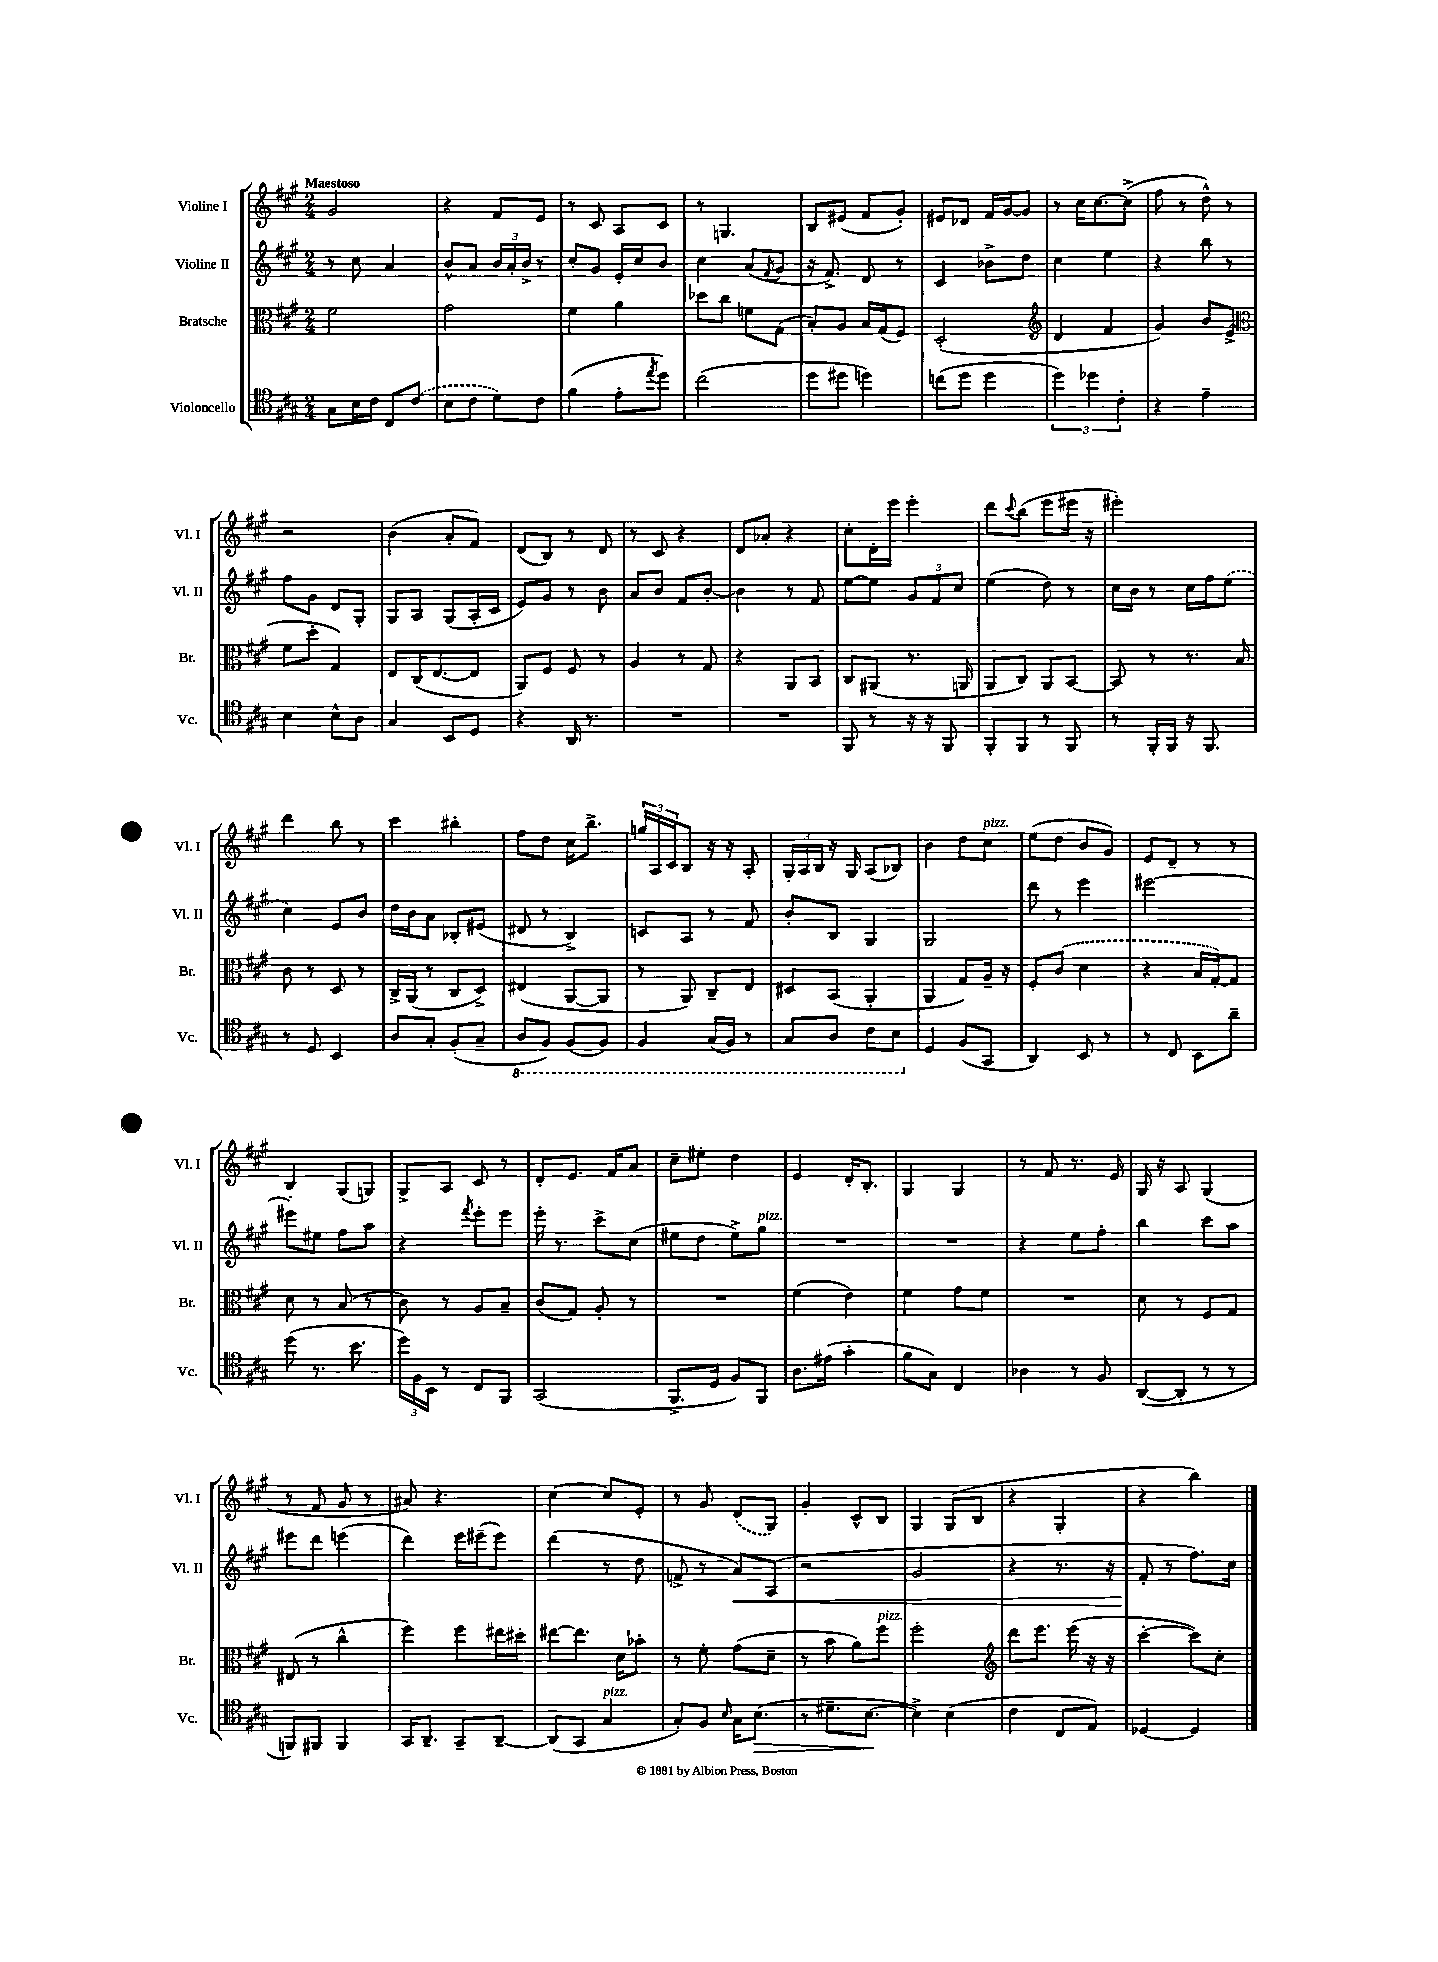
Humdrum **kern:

**kern	**kern	**kern	**kern
*staff4	*staff3	*staff2	*staff1
*clefC4	*clefC3	*clefG2	*clefG2
*k[f#c#g#]	*k[f#c#g#]	*k[f#c#g#]	*k[f#c#g#]
*M2/4	*M2/4	*M2/4	*M2/4
8G#	2f#	8r	2g#
16B	.	8cc#	.
16c#	.	.	.
8C#	.	4a	.
(8c#	.	.	.
=	=	=	=
8B	2g#	8b^^	4r
8c#	.	8a	.
8d)	.	24b	8f#
.	.	24a'	.
.	.	24b^	.
8c#	.	8r	8e
=	=	=	=
(4f#	4f#	8cc#'	8r
.	.	8g#	8c#
8e'	4a	16e'	8A
.	.	16cc#	.
8qee	.	.	.
8dd)	.	8b	8c#
=	=	=	=
(2cc#	8dd-	4cc#	8r
.	8cc#	.	4.G
.	8f	(8a	.
.	.	8qf#	.
.	(8G#	8g#	.
=	=	=	=
8dd	8B')	16r	8B
.	.	8.f#^)	.
8dd#	8A	.	(8e#
4dd)	16B	8d	8f#
.	(16G#	.	.
.	8F#)	8r	8g#')
=	=	=	=
(8cc	(2D'	4c#	8e#
8dd	.	.	8d-
4dd	.	8b-^	16f#
.	.	.	[16g#
.	.	8dd	8g#]
=	=	=	=
*	*clefG2	*	*
6dd)	4d	4cc#	8r
.	.	.	16cc#
6dd-	.	.	.
.	.	.	[8.cc#
.	4f#	4ee	.
6c#'	.	.	.
.	.	.	(8cc#^]
=	=	=	=
4r	4g#)	4r	8ff#
.	.	.	8r
4e~	8b	8bb	8dd^^)
.	(8e^	8r	8r
=	=	=	=
*	*clefC3	*	*
4B	8f#	8ff#	2r
.	8dd'	8g#	.
8B^^	4G#)	8d	.
8A	.	8G#'	.
=	=	=	=
4G#	8E	8G#	(4b
.	(16C#	8A	.
.	[8.E	.	.
8BB	.	(8G#	8a'
8D	8E]	16A'	8f#)
.	.	16c#	.
=	=	=	=
4r	8AA)	8e)	(8d
.	8F#	8g#	8B)
16AA	8F#	8r	8r
8.r	.	.	.
.	8r	8b	8d
=	=	=	=
2r	4A	8a	8r
.	.	8b	8c#
.	8r	8f#	4r
.	8G#	[8b'	.
=	=	=	=
2r	4r	4b]	8d
.	.	.	8a-'
.	8AA	8r	4r
.	8BB	8f#	.
=	=	=	=
8FF#	8C#	[8ee	8cc#'
8r	(8AA#	8ee]	16d'
.	.	.	16eee
16r	8.r	12g#	4eee'
16r	.	.	.
.	.	12f#	.
8FF#	.	.	.
.	.	12cc#	.
.	16AA	.	.
=	=	=	=
8FF#'	8AA	(4ee	8ddd
.	.	.	8qqccc#
8FF#	8C#)	.	(8bb
8r	8AA	8dd)	8eee
8FF#	[8BB	8r	16eee#
.	.	.	16r
=	=	=	=
8r	8BB]	16cc#	2eee#')
.	.	16b	.
16FF#'	8r	8r	.
16FF#	.	.	.
16r	8.r	16cc#	.
8.FF#	.	16ff#	.
.	.	(8ee	.
.	16B	.	.
=	=	=	=
8r	8c#	4cc#)	4ddd
8D	8r	.	.
4BB	8D	8e	8bb
.	8r	8b	8r
=	=	=	=
8A	16C#^	16dd	4ccc#
.	(16AA	16b	.
8G#'	8r	8a	.
(8F#'	8C#	8B-'	4bb#'
8G#~	8D^)	(8e#	.
=	=	=	=
8AA	(4E#	8d#	8ff#
8FF#)	.	8r	8dd
(8FF#	[8AA	4B^)	16cc#
.	.	.	8.bb^
8FF#)	8AA]	.	.
=	=	=	=
4FF#	8r	8c	24gg
.	.	.	24A
.	.	.	24c#
.	8AA)	8A	8B
(16GG#	8C#~	8r	16r
16FF#)	.	.	16r
8r	8E	8f#	8A'
=	=	=	=
8GG#	8D#	8b'	24G#'
.	.	.	24A
.	.	.	24B
8AA	(8BB	8B	16r
.	.	.	16G#
8C#	4AA'	4G#	(8A
8BB	.	.	8B-)
=	=	=	=
4D	4AA	2G#	4b
(8F#	8G#)	.	8dd
8GG#	16A~	.	8cc#
.	16r	.	.
=	=	=	=
4AA)	8F#'	8ddd	(8ee
.	(8c#	8r	8dd
8BB	4d	4eee	8b
8r	.	.	8g#)
=	=	=	=
8r	4r	[2eee#	8e
8C#	.	.	8d~
8BB	16B	.	8r
.	[16G#')	.	.
8a~	8G#]	.	8r
=	=	=	=
(8dd	8d	8eee#']	4B
8.r	8r	8ee#	.
.	(8B	8ff#	(8G#
8.b	.	.	.
.	8r	8aa	8G)
=	=	=	=
24dd)	8c#)	4r	8G#^
24F#	.	.	.
24BB	.	.	.
8r	8r	.	8A
.	.	8qfff#	.
8C#	8A	8eee'	8c#
8FF#	8B~	8eee	8r
=	=	=	=
(2GG#	(8c#	16eee'	8d'
.	.	8.r	.
.	8G#)	.	8.e
.	8A'	8ccc#^	.
.	.	.	16f#
.	8r	(8cc#	8a
=	=	=	=
8.FF#^	2r	8ee#	8cc#~
.	.	8dd	8ee#'
16D	.	.	.
8F#)	.	8ee#^)	4dd
8FF#	.	8gg#	.
=	=	=	=
8.A	(4f#	2r	4e
(16e#	.	.	.
4g#'	4e)	.	16d'
.	.	.	8.B'
=	=	=	=
8f#	4f#	2r	4G#
8G#)	.	.	.
4C#	8g#	.	4G#
.	8f#	.	.
=	=	=	=
4A-	2r	4r	8r
.	.	.	8f#
8r	.	8ee	8.r
8F#	.	8ff#'	.
.	.	.	16e
=	=	=	=
([8AA	8d	4bb	16G#
.	.	.	16r
8AA']	8r	.	8A
8r	8F#	8ccc#	(4G#
8r	8G#	8aa	.
=	=	=	=
8FF)	(8E#	8eee#	8r
8FF#	8r	8ddd	8f#
4FF#	4cc#^^	(4eee	8g#
.	.	.	8r
=	=	=	=
16GG#	4ff#)	4ddd)	8a#)
8.AA~	.	.	.
.	.	.	4.r
8GG#~	8ff#	16eee	.
.	.	(16eee#~	.
[8AA~	16ee#	8eee#)	.
.	16dd#'	.	.
=	=	=	=
(8AA]	[8ee#	(4ddd	[4cc#
8GG#	8.ee#]	.	.
4G#	.	8r	8cc#]
.	16d	.	.
.	8b-'	8dd	8e'
=	=	=	=
8G#')	8r	8f^	8r
8F#	8f#'	8r	8g#
16qqB	.	.	.
16G#	(8g#	8a)	(8d
(8.B	.	.	.
.	8d~	(8A	8G#)
=	=	=	=
8r	8r	2r	4g#'
8.d#~	8b	.	.
.	8a)	.	8c#^^
[8.B	.	.	.
.	8ff#	.	8B
=	=	=	=
4B^])	2ff#'	2g#	4G#
(4B	.	.	(8G#
.	.	.	8B
=	=	=	=
*	*clefG2	*	*
4c#	8ddd	4r	4r
.	8.eee	.	.
8C#	.	8.r	4G#'
.	(16eee	.	.
8E)	16r	.	.
.	16r	16r	.
=	=	=	=
[4D-	[4ccc#'	8f#'	4r
.	.	8r	.
4D-]	8ccc#])	8.ff#)	4bb)
.	8cc#'	.	.
.	.	16cc#	.
==	==	==	==
*-	*-	*-	*-
